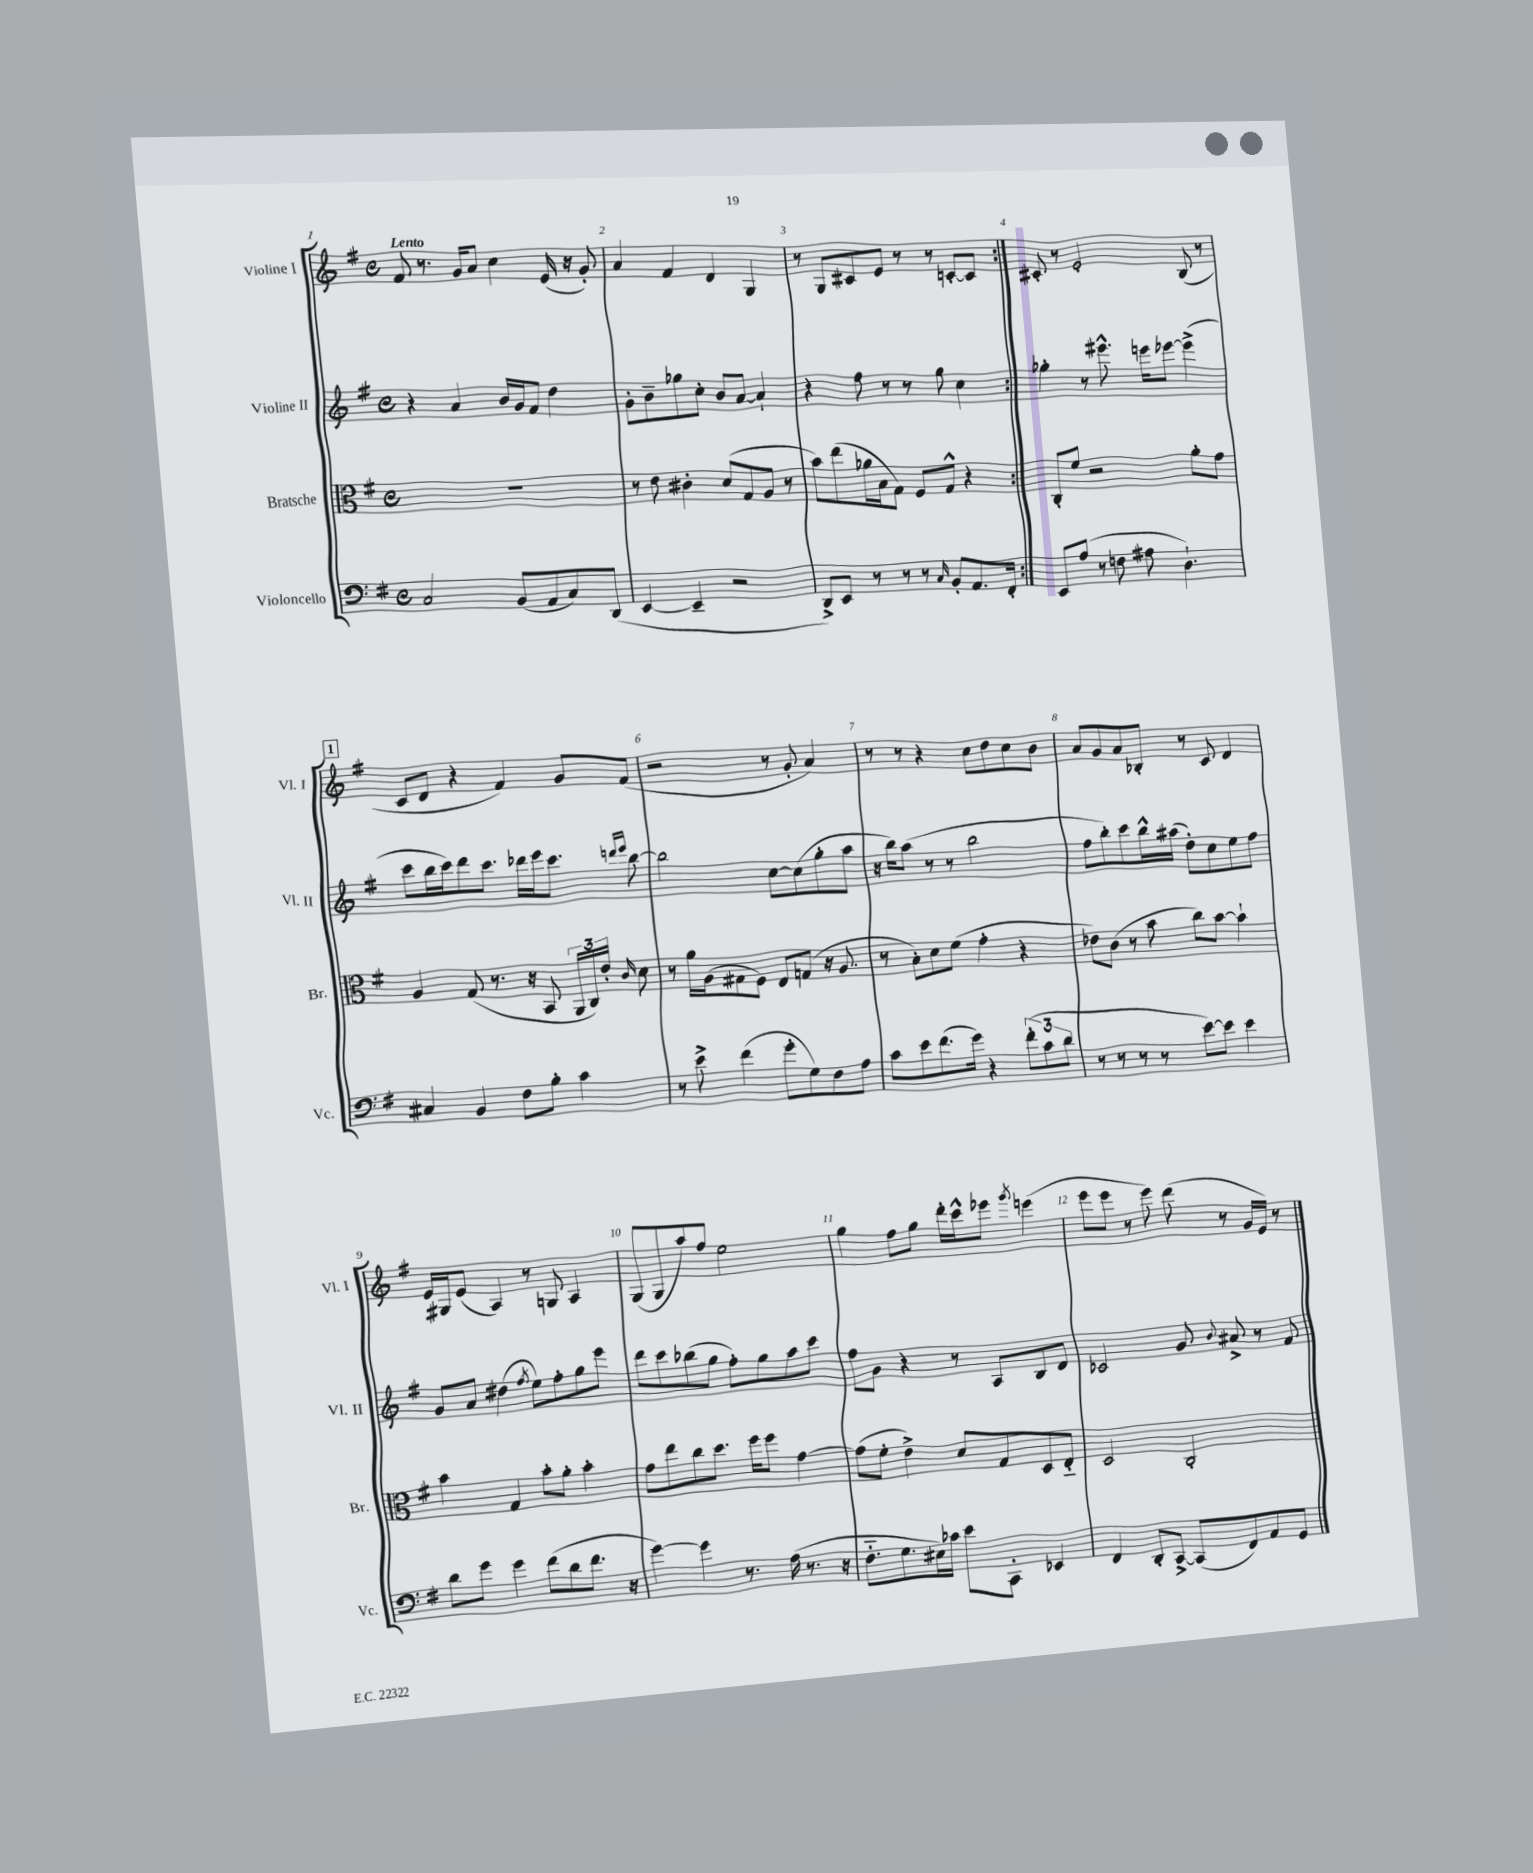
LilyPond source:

<<
\new StaffGroup <<
\new Staff = "s0" \with { instrumentName = "Violine I" shortInstrumentName = "Vl. I" } {
    \clef treble \key g \major \defaultTimeSignature \time 4/4 \tempo "Lento"
    \autoBeamOff \repeat volta 2 { fis'8 r8. g'16[ a'8] c''4 e'16( r16 g'8-.) |
    a'4 fis'4 d'4 g4 |
    r8 g8[ cis'8 e'8] r8 r8 c'8[~-. c'8] | }
    cis'8-. r8 e'2-. b8( r8 |
    \mark \markup { \box "1" } c'8[ d'8] r4 fis'4) g'8[ fis'8]( |
    r2 r8 g'8-. a'4) |
    r8 r8 r4 c''8[ d''8 c''8 b'8] |
    a'8[ g'8 a'8 bes8]-. r8 c'8 d'4 |
    e'16[ gis16 e'8]( a4) r8 g8 a4 |
    g8[( g8 a''8) fis''8] e''2 |
    g''4 fis''8[ g''8] d'''16[-. c'''16-^ ees'''8] \acciaccatura { g'''8 } e'''4( |
    e'''8[ e'''8] r8 e'''8) d'''8( r8 g'16[ e'16]) r8 \bar "|." |
}
\new Staff = "s1" \with { instrumentName = "Violine II" shortInstrumentName = "Vl. II" } {
    \clef treble \key g \major \defaultTimeSignature \time 4/4
    \autoBeamOff \repeat volta 2 { r4 a'4 b'16[ g'16 fis'8] d''4 |
    g'8[-. b'8-- ges''8 c''8]-. b'8[ a'8]~ a'4-! |
    r4 fis''8 r8 r8 g''8 c''4 | }
    ges''4-. r8 eis'''8.-^ e'''16[ ees'''8]~ ees'''4->( |
    \mark \markup { \box "1" } c'''8[ b''16 c'''16) d'''8 c'''8.] des'''16[ e'''16 c'''8.] \grace { d'''16[ e'''16] } b''8~ |
    b''2 c''8[~ c''8( g''8-. a''8] |
    r16 b''16[) a''8]( r8 r8 b''2 |
    fis''8[ b''8-.) c'''8 b''16-^ ais''16]( d''8[-.) c''8 e''8 fis''8] |
    g'8[ a'8] dis''4( \acciaccatura { fis''8 } e''8[) fis''8-. g''8 e'''8] |
    d'''8[ c'''8 bes''8( g''8] fis''8[-.) g''8 a''8 c'''8] |
    fis''8[ g'8] r4 r8 a8[ b8 d'8] |
    ces'2 g'8 \appoggiatura { b'8 } ais'8-> r8 fis'8 \bar "|." |
}
\new Staff = "s2" \with { instrumentName = "Bratsche" shortInstrumentName = "Br." } {
    \clef alto \key g \major \defaultTimeSignature \time 4/4
    \autoBeamOff \repeat volta 2 { r1 |
    r8 e'8 cis'4-. d'8[( g8 a8] r8 |
    b'8[) e''8( aes'16 b16 g8]) fis8[ g8]-^ r4 | }
    c8[-. fis'8] r2 a'8[-. g'8] |
    \mark \markup { \box "1" } a4 g8( r8. r16 b,8 \tuplet 3/2 { a,16[ c16) e'16]-. } \grace { c'16 } d'8 |
    r8 a'16[ a16( gis8 fis8]) e8[ g8]( r16 a8. |
    r8 b8[-.) d'8 fis'8]( g'4-. r4 |
    ees'8[) c'8]( r8 b'8 c''8[) b'8]~ b'4-! |
    b'4 g4 b'8[-. a'8]-. b'4-. |
    g'8[ e''8 c''8 d''8.] fis''16[ fis''8] g'4~ |
    g'8[( fis'8]-. e'4->) d'8[ g8 d8 e8]-_ |
    d2 c2-. \bar "|." |
}
\new Staff = "s3" \with { instrumentName = "Violoncello" shortInstrumentName = "Vc." } {
    \clef bass \key g \major \defaultTimeSignature \time 4/4
    \autoBeamOff \repeat volta 2 { c2 b,8[( a,8 c8) d,8]( |
    e,4~ e,4-- r2 |
    d,8[->) e,8] r8 r8 r8 \grace { c16 } b,8[-. a,8. fis,16]-. | }
    e,8[ a8]( r8 f8 ais8 d4.-!) |
    \mark \markup { \box "1" } cis4 b,4 fis8[ b8]-. c'4 |
    r8 e'8-> fis'4( g'8[-. g8) fis8 a8] |
    c'8[ e'8 fis'8.( g'16]) r4 \tuplet 3/2 { fis'8[-.( c'8 d'8] } |
    r8 r8 r8 r8 e'8[~) e'8] e'4 |
    d'8[ g'8] g'4 fis'8[( d'8 fis'8.] r16 |
    g'4~) g'4 r8. a16( r8. r16 |
    fis8.[-_ g8. eis16) ces'16] e'8[ c,8]-. ees,4 |
    fis,4 d,8[-. c,8]~-> c,8[( fis,8) a,8 g,8] \bar "|." |
}
>>
>>
\layout { \context { \Score \override BarNumber.break-visibility = ##(#f #t #t) barNumberVisibility = #all-bar-numbers-visible } }
